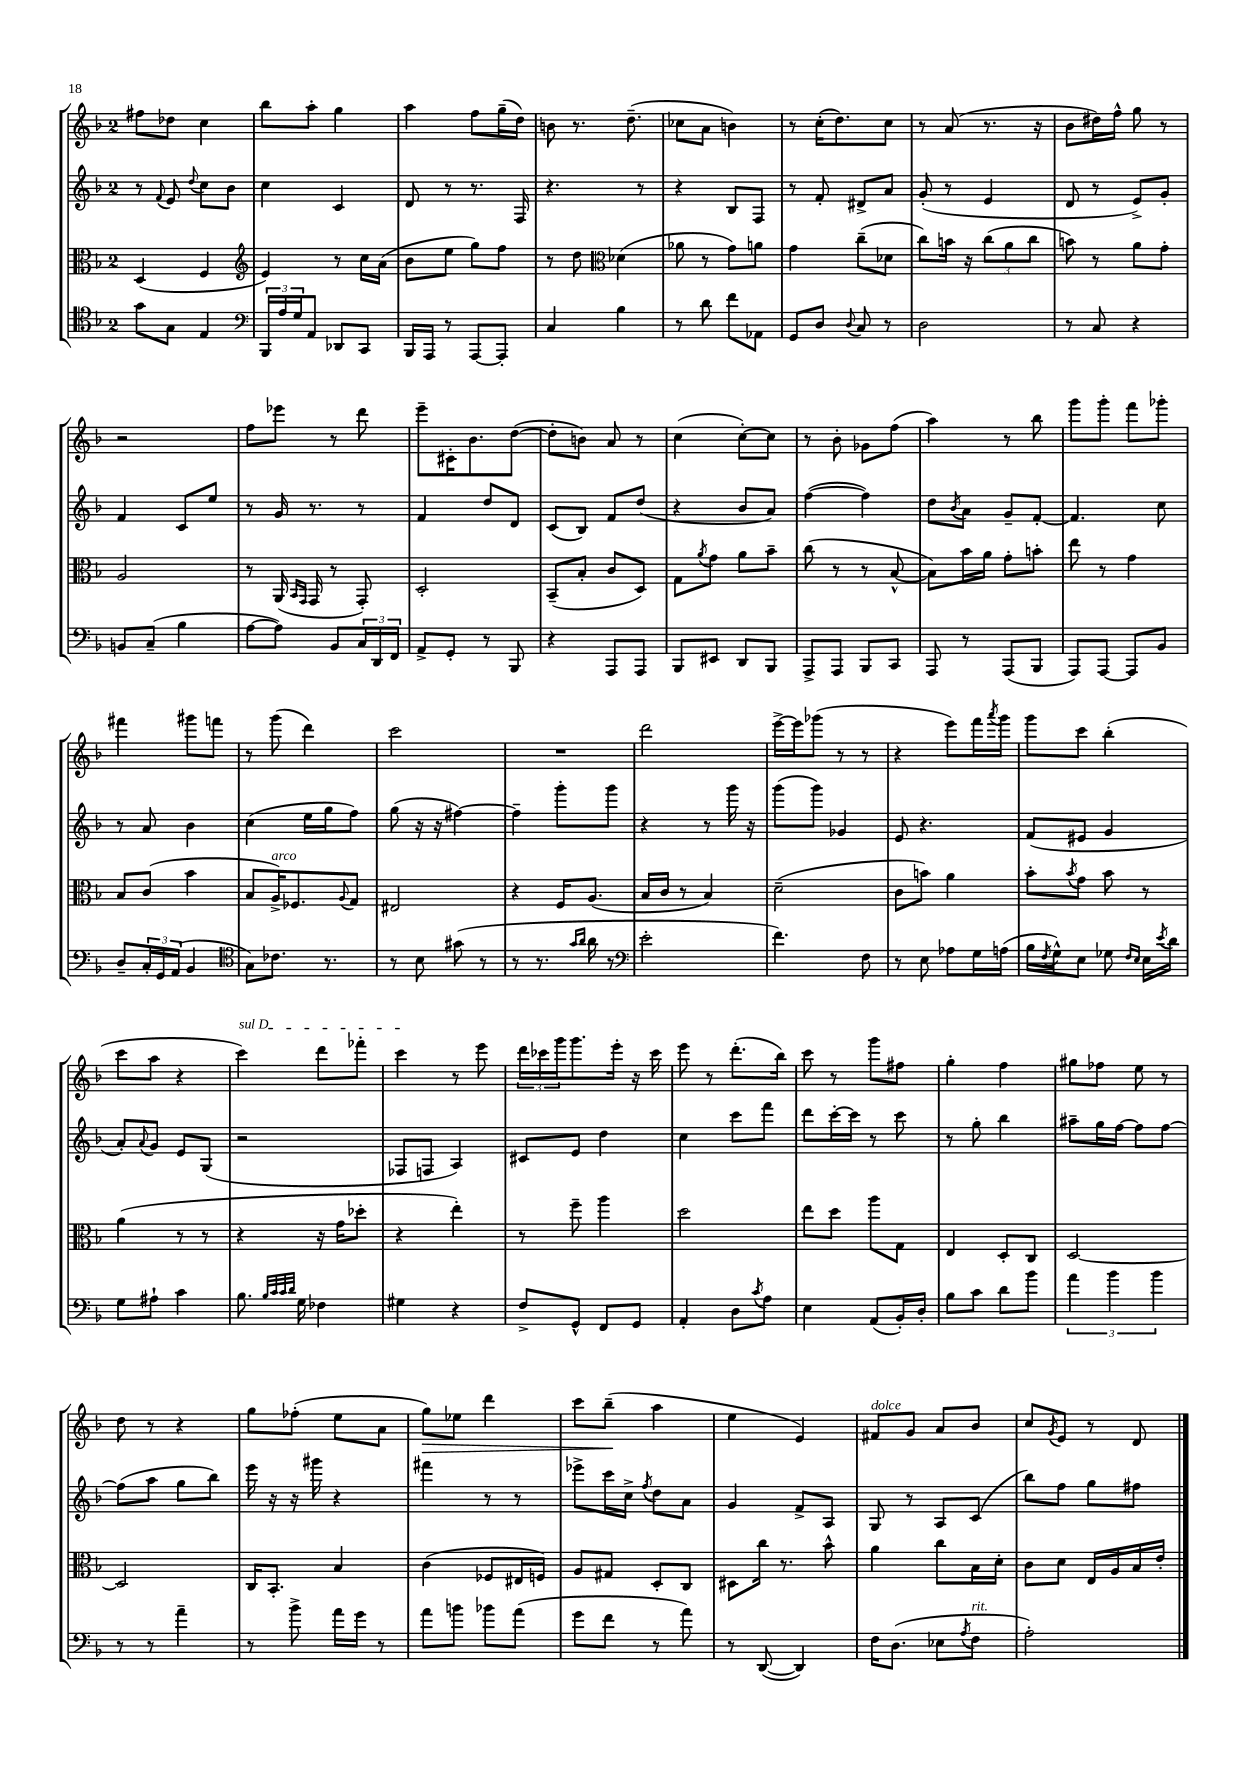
<<
\new StaffGroup <<
\new Staff = "s0" {
    \clef treble \key f \major \once \override Staff.TimeSignature.style = #'single-digit \time 2/4
    fis''8 des''8 c''4 |
    bes''8 a''8-. g''4 |
    a''4 f''8 g''16--( d''16) |
    b'8 r8. d''8.--( |
    ces''8 a'8 b'4) |
    r8 c''16-.( d''8.) c''8 |
    r8 a'8( r8. r16 |
    bes'8 dis''16) f''16-^ g''8 r8 |
    r2 |
    f''8 ees'''8 r8 d'''8 |
    e'''8-- cis'16-. bes'8. d''8~( |
    d''8-. b'8) a'8 r8 |
    c''4( c''8~-.) c''8 |
    r8 bes'8-. ges'8 f''8( |
    a''4) r8 bes''8 |
    g'''8 g'''8-. f'''8 ges'''8-. |
    fis'''4 gis'''8 f'''8 |
    r8 g'''8( d'''4) |
    c'''2 |
    R2 |
    d'''2 |
    e'''16~-> e'''16 ges'''8( r8 r8 |
    r4 e'''8) f'''16 \acciaccatura { a'''8 } g'''16 |
    g'''8 c'''8 bes''4-.( |
    c'''8 a''8 r4 |
    \once \override TextSpanner.bound-details.left.text = \markup { \italic "sul D" } c'''4\startTextSpan) d'''8 fes'''8-. |
    c'''4\stopTextSpan r8 e'''8 |
    \tuplet 3/2 { d'''16 ces'''16 g'''16 } g'''8. e'''16-. r16 ces'''16 |
    e'''8 r8 d'''8.-.( bes''16) |
    c'''8 r8 g'''8 fis''8 |
    g''4-. f''4 |
    gis''8 fes''8 e''8 r8 |
    d''8 r8 r4 |
    g''8 fes''8-.( e''8 a'8 |
    g''8\>) ees''8 d'''4 |
    c'''8 bes''8--\!( a''4 |
    e''4 e'4) |
    fis'8^\markup { \italic "dolce" } g'8 a'8 bes'8 |
    c''8 \acciaccatura { g'8 } e'8 r8 d'8 \bar "|." |
}
\new Staff = "s1" {
    \clef treble \key f \major \once \override Staff.TimeSignature.style = #'single-digit \time 2/4
    r8 \appoggiatura { f'8 } e'8 \appoggiatura { d''8 } c''8 bes'8 |
    c''4 c'4 |
    d'8 r8 r8. f16 |
    r4. r8 |
    r4 bes8 f8 |
    r8 f'8-. dis'8-> a'8 |
    g'8-.( r8 e'4 |
    d'8 r8 e'8->) g'8-. |
    f'4 c'8 e''8 |
    r8 g'16 r8. r8 |
    f'4 d''8 d'8 |
    c'8( bes8) f'8 d''8( |
    r4 bes'8 a'8) |
    f''4~( f''4) |
    d''8 \acciaccatura { bes'8 } a'8 g'8-- f'8~-. |
    f'4. c''8 |
    r8 a'8 bes'4 |
    c''4( e''16 g''16 f''8) |
    g''8( r16 r16 fis''4~) |
    fis''4-- g'''8-. g'''8 |
    r4 r8 g'''16 r16 |
    g'''8( g'''8) ges'4 |
    e'8 r4. |
    f'8( eis'8 g'4 |
    a'8-.) \appoggiatura { a'8 } g'8 e'8 g8( |
    r2 |
    fes8 f8 a4) |
    cis'8 e'8 d''4 |
    c''4 c'''8 f'''8 |
    d'''8 c'''16~-. c'''16 r8 c'''8 |
    r8 g''8-. bes''4 |
    ais''8-- g''16 f''16~ f''8 f''8~ |
    f''8( a''8 g''8 bes''8) |
    e'''16 r16 r16 gis'''16 r4 |
    fis'''4 r8 r8 |
    ees'''8-> c'''16 c''16-> \acciaccatura { f''8 } d''8 a'8 |
    g'4 f'8-> a8 |
    g8 r8 a8 c'8( |
    bes''8) f''8 g''8 fis''8 \bar "|." |
}
\new Staff = "s2" {
    \clef alto \key f \major \once \override Staff.TimeSignature.style = #'single-digit \time 2/4
    d4( f4 |
    \clef treble e'4) r8 c''16 a'16( |
    bes'8 e''8 g''8) f''8 |
    r8 d''8 \clef alto des'4( |
    aes'8 r8 g'8) a'8 |
    g'4 c''8--( des'8 |
    c''8) b'16 r16 \tuplet 3/2 { c''8( a'8 c''8 } |
    b'8) r8 a'8 g'8-. |
    a2 |
    r8 a,16( \grace { bes,16 g,16 } g,16 r8 g,8-.) |
    d2-. |
    bes,8--( bes8-. c'8 d8) |
    g8 \acciaccatura { a'8 } g'8 a'8 bes'8-- |
    c''8( r8 r8 bes8~-^ |
    bes8) bes'16 a'16 g'8-. b'8-. |
    e''8 r8 g'4 |
    bes8 c'8( bes'4 |
    bes8 a16->^\markup { \italic "arco" }) fes8. \appoggiatura { a8 } g8 |
    eis2 |
    r4 f16 a8.( |
    bes16 c'16 r8 bes4) |
    d'2--( |
    c'8 b'8) a'4 |
    bes'8-. \acciaccatura { bes'8 } g'8 bes'8 r8 |
    a'4( r8 r8 |
    r4 r16 g'16 des''8-. |
    r4 e''4-.) |
    r8 f''8-- a''4 |
    d''2 |
    e''8 d''8 a''8 g8 |
    e4 d8-. c8 |
    d2~ |
    d2 |
    c16 bes,8.-. bes4 |
    c'4( fes8 eis16 f16) |
    a8 gis8 d8-. c8 |
    dis8 c''16 r8. bes'8-^ |
    a'4 c''8 bes16 d'16-. |
    c'8 d'8 e16 a16 bes16 e'16-. \bar "|." |
}
\new Staff = "s3" {
    \clef tenor \key f \major \once \override Staff.TimeSignature.style = #'single-digit \time 2/4
    g'8 g8 e4 |
    \clef bass \tuplet 3/2 { bes,,16 a16 g16 } a,8 des,8 c,8 |
    bes,,16 a,,16 r8 a,,8~ a,,8-. |
    c4 bes4 |
    r8 d'8 f'8 aes,8 |
    g,8 d8 \appoggiatura { d8 } c8 r8 |
    d2 |
    r8 c8 r4 |
    b,8 c8--( bes4 |
    a8~ a8) bes,8 \tuplet 3/2 { c16 d,16 f,16 } |
    a,8-> g,8-. r8 bes,,8 |
    r4 a,,8 a,,8 |
    bes,,8 eis,8 d,8 bes,,8 |
    a,,8-> a,,8 bes,,8 c,8 |
    a,,8 r8 a,,8( bes,,8 |
    a,,8) a,,8~ a,,8 bes,8 |
    d8-- \tuplet 3/2 { c16-. g,16 a,16( } bes,4 |
    \clef tenor g8) ces'8. r8. |
    r8 bes8 gis'8( r8 |
    r8 r8. \grace { g'16 a'16 } a'16 r8 |
    \clef bass e'2-. |
    f'4.) f8 |
    r8 e8 aes8 g16 a16( |
    bes16 \acciaccatura { f8 } g16-^) e8 ges8 \grace { f16 e16 } e16 \acciaccatura { e'8 } d'16 |
    g8 ais8-! c'4 |
    bes8. \grace { bes32 c'32 c'32 d'32 } g16 fes4 |
    gis4 r4 |
    f8-> g,8-^ f,8 g,8 |
    a,4-. d8 \acciaccatura { c'8 } a8 |
    e4 a,8( bes,16-.) d16-. |
    bes8 c'8 d'8 bes'8 |
    \tuplet 3/2 { a'4 bes'4 bes'4 } |
    r8 r8 a'4-- |
    r8 bes'8-> a'16 g'16 r8 |
    a'8 b'8 bes'8 a'8( |
    g'8 f'8 r8 a'8) |
    r8 d,8~( d,4) |
    f16 d8.( ees8 \acciaccatura { a8 } f8^\markup { \italic "rit." } |
    a2-.) \bar "|." |
}
>>
>>
\layout { \context { \Score \remove "Bar_number_engraver" } }
